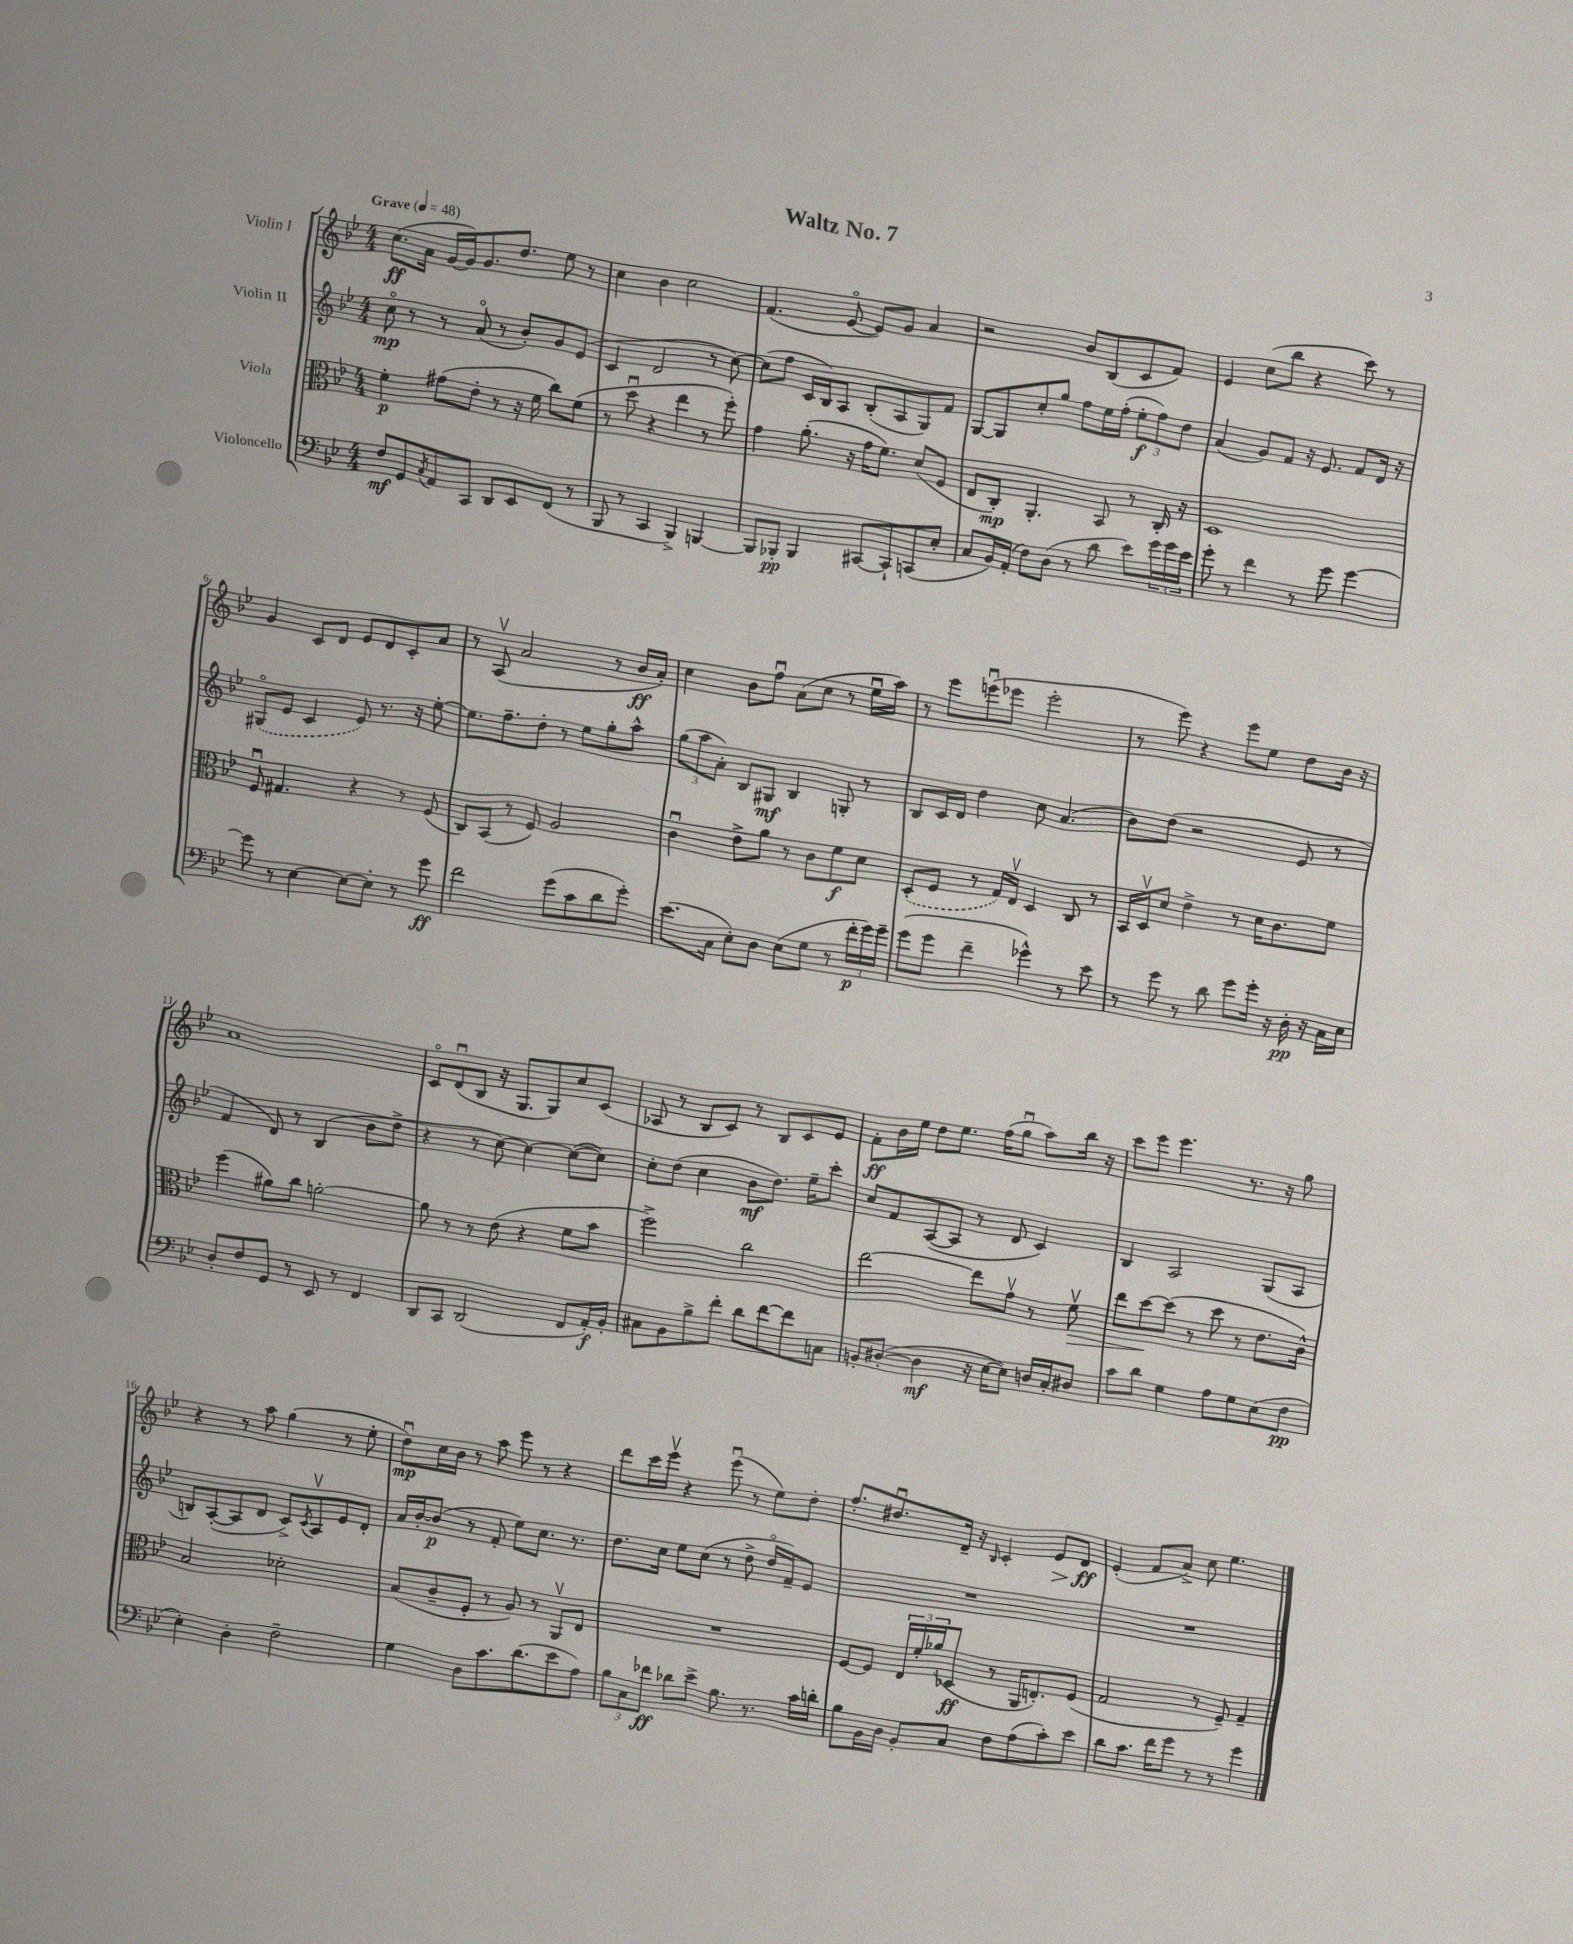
\header { title = "Waltz No. 7" }
<<
\new StaffGroup <<
\new Staff = "s0" \with { instrumentName = "Violin I" } {
    \clef treble \key bes \major \numericTimeSignature \time 4/4 \tempo "Grave" 4 = 48
    c''8.\ff( a'16 g'16~ g'16) g'8. d''8. ees''8 r8 |
    c''4 bes'4 c''2 |
    f'4.( ees'8~\flageolet ees'8) g'8 a'4 |
    r2 bes'8 bes8( c'8 f'8) |
    ees'4 c''8( bes''8 r4 c'''8) r8 |
    g'4 c'8 d'8 ees'8 d'8 c'8-. a'8 |
    r8 a8\upbow( a'2 r8 bes'16\ff a'16-.) |
    c''4 bes'8 f''8\downbow a'8( c''8 r8 ees''16\downbow a''16) |
    r8 ees'''8 e'''8\downbow( ees'''8 ees'''2-. |
    r8 ees'''8) r4 ees'''8 ees''8 d''8 bes'16 r16 |
    a'1 |
    c'8\flageolet d'8\downbow( bes8 r16 g8. g8) c''8 c'8( |
    aes8 r8 bes8 c'8) r8 bes8 c'8 ees'8 |
    f'8-.\ff bes'16 ees''16 d''8 ees''8. f''16( g''8\downbow a''8) bes''16 r16 |
    c'''8 ees'''8 ees'''4. r8. r16 g''8 |
    r4 r8 a''8 g''4( r8 ees''8-. |
    d''8\downbow\mp) c''16 bes'16 r8 a''8 ees'''8 r8 r4 |
    d'''8 c'''16 ees'''16\upbow r4 ees'''8\downbow( r8 ees''8) d''8-. |
    f''8.-. dis''8.\downbow d'16-- r16 \grace { bes16 } c'4-. ees'8\> d'8\ff\! |
    ees'4-.( f'8 a'8->) c''8 ees''4. \bar "|." |
}
\new Staff = "s1" \with { instrumentName = "Violin II" } {
    \clef treble \key bes \major \numericTimeSignature \time 4/4
    c''8\flageolet\mp r8 r8 a'8\flageolet( r8 bes'8-.) g'8 ees'8( |
    c'4 d'2 r8 c''8~) |
    c''8( f''8 c'16 bes16) a8 bes8-.( a8 g8) f'8 |
    g8~ g8 c''8-. g''8 f''8 ees''16 f''16-.( \tuplet 3/2 { ees''8-.\f f''8) d''8 } |
    a'4( g'8) f'8 r16 ees'8. f'8 d'16 r16 |
    \once \slurDashed gis8\flageolet( ees'8 c'4 ees'8) r8. r16 ees''8~-. |
    ees''8. f''8.-- d''8-. r8 ees''8 g''8-. a''8-^ |
    \tuplet 3/2 { g''8( a''8 a'8-.) } bes8 gis8\mf bes4 g8-. r8 |
    bes8 c'16 d'16 d''4 c''8 a'4.( |
    bes'8) d''8( r2 ees'8 r8 |
    f'4 d'8) r8 bes4( bes'8 d''8-> |
    r4 r8 c''8~) c''4~ c''8~( c''8) |
    c''8-. d''8( c''4 bes'8\mf d''8.) ees''16-- c'''8-. |
    c''8 f'8 a8~( a8 r8 d'8 c'4) |
    bes4 a2 g8( a8 |
    b8) a8~-.( a8 d'8 c'8->) \acciaccatura { c'8 } a8\upbow ees'8 d'8-. |
    a'16 bes'16~-. bes'8\p( r8 f'8-. ees''8) c''8. r8. |
    d''8. c''16 ees''8 c''8( r8 d''8-> d''16\flageolet f'16--) ees'8 |
    R1 |
    R1 \bar "|." |
}
\new Staff = "s2" \with { instrumentName = "Viola" } {
    \clef alto \key bes \major \numericTimeSignature \time 4/4
    f'4-.\p gis'8( ees'8-. r8 r16 f'16 c''8) f'8( |
    r8 d''8\downbow r4 ees''4 r8 f''8-.) |
    g'4 a'8.-.( r16 g'16 f'8.) d'8( f8 |
    ees8 c8-.\mp) a,4.-. bes,8 r8 c16-. r16 |
    d1 |
    f8\downbow gis4. r4 r8 f8( |
    c8) bes,8( r8 f8) a2 |
    c'4\downbow ees'8-> a'8 r8 c'8 f'8\f d'8 |
    \once \slurDashed d8-.( f8 r8 g16) ees16\upbow d4 c8 r8 |
    bes,16 d16\upbow d'8 ees'4-> r8 d'16 c'8. f'8 |
    f''4( ais'8) c''8 a'2~-. |
    a'8 r8 r8 ees'8( r4 f'8 bes'8 |
    f''2->) c''2 |
    ees''2~ ees''8 g'8\upbow r8 f'8\upbow\> |
    ees''8 d''8~\! d''8( r8 d''8 r8 ees'8. c'16-^) |
    bes2 des'2-. |
    bes8( c'8-- f8-. r8 a8) r8 a,8\upbow ees8 |
    R1 |
    f8~ f8 \tuplet 3/2 { ees16 f'16-. aes'16( } des8\ff r8 a,16 e8.-.) f8( |
    g2 r8 f8--) g4-- \bar "|." |
}
\new Staff = "s3" \with { instrumentName = "Violoncello" } {
    \clef bass \key bes \major \numericTimeSignature \time 4/4
    f8\mf g,8 \acciaccatura { c8 } a,8 c,8 d,8 ees,8 f,8( r8 |
    bes,,8 r8 c,4 bes,,4->) b,,4~ |
    b,,8 bes,,8-.\pp bes,,4 cis,8~ cis,8-! c,8( ees8-. |
    c8 bes,16) a,16-.( f8) d8( r8 d'8 ees'8) \tuplet 3/2 { g'16 g'16 ees'16 } |
    g'8-. r8 f'4 r8 g'8 g'4~ |
    g'8 r8 ees4~ ees8~ ees8-. r8 g'8\ff |
    f'2 g'8( c'8 d'8 g'8-.) |
    ees'8.( c16 ees8-.) d8 ees8( g8 r8 \tuplet 3/2 { f'16-.\p g'16) g'16-- } |
    g'8( g'8 f'4-- ges'4-^) r8 ees'8 |
    r8 g'8 r8 d'8 g'8 g'16-. r16 d16-.\pp r16 c16 ees16 |
    d8-. f8 g,8 r8 ees,8 r8 f,4 |
    d,8 c,8 d,2( f,8 a,16-.\f) bes,16-. |
    cis8 bes,8 bes8-> f'8-. d'8 f'8~ f'8 c8 |
    b,8-. dis8~-.( dis4\mf r16 ees16~ ees8) d16 c16-. dis8 |
    c'8 d'8 g4 a8 g8 ees8( f8\pp |
    ees4-.) d4-. f2-- |
    g4 d8 c'8. d'8.( ees'8 a8) |
    \tuplet 3/2 { bes8 c8 fes'8\ff } des'8 ees'8-> bes8. r8. c'16 d'16-. |
    bes8 bes,16 d16 bes,8-. c8 f8 a8( c'8-.) ees'8 |
    d'8 c'8. f'16 g'8 r8 r8 g'4 \bar "|." |
}
>>
>>
